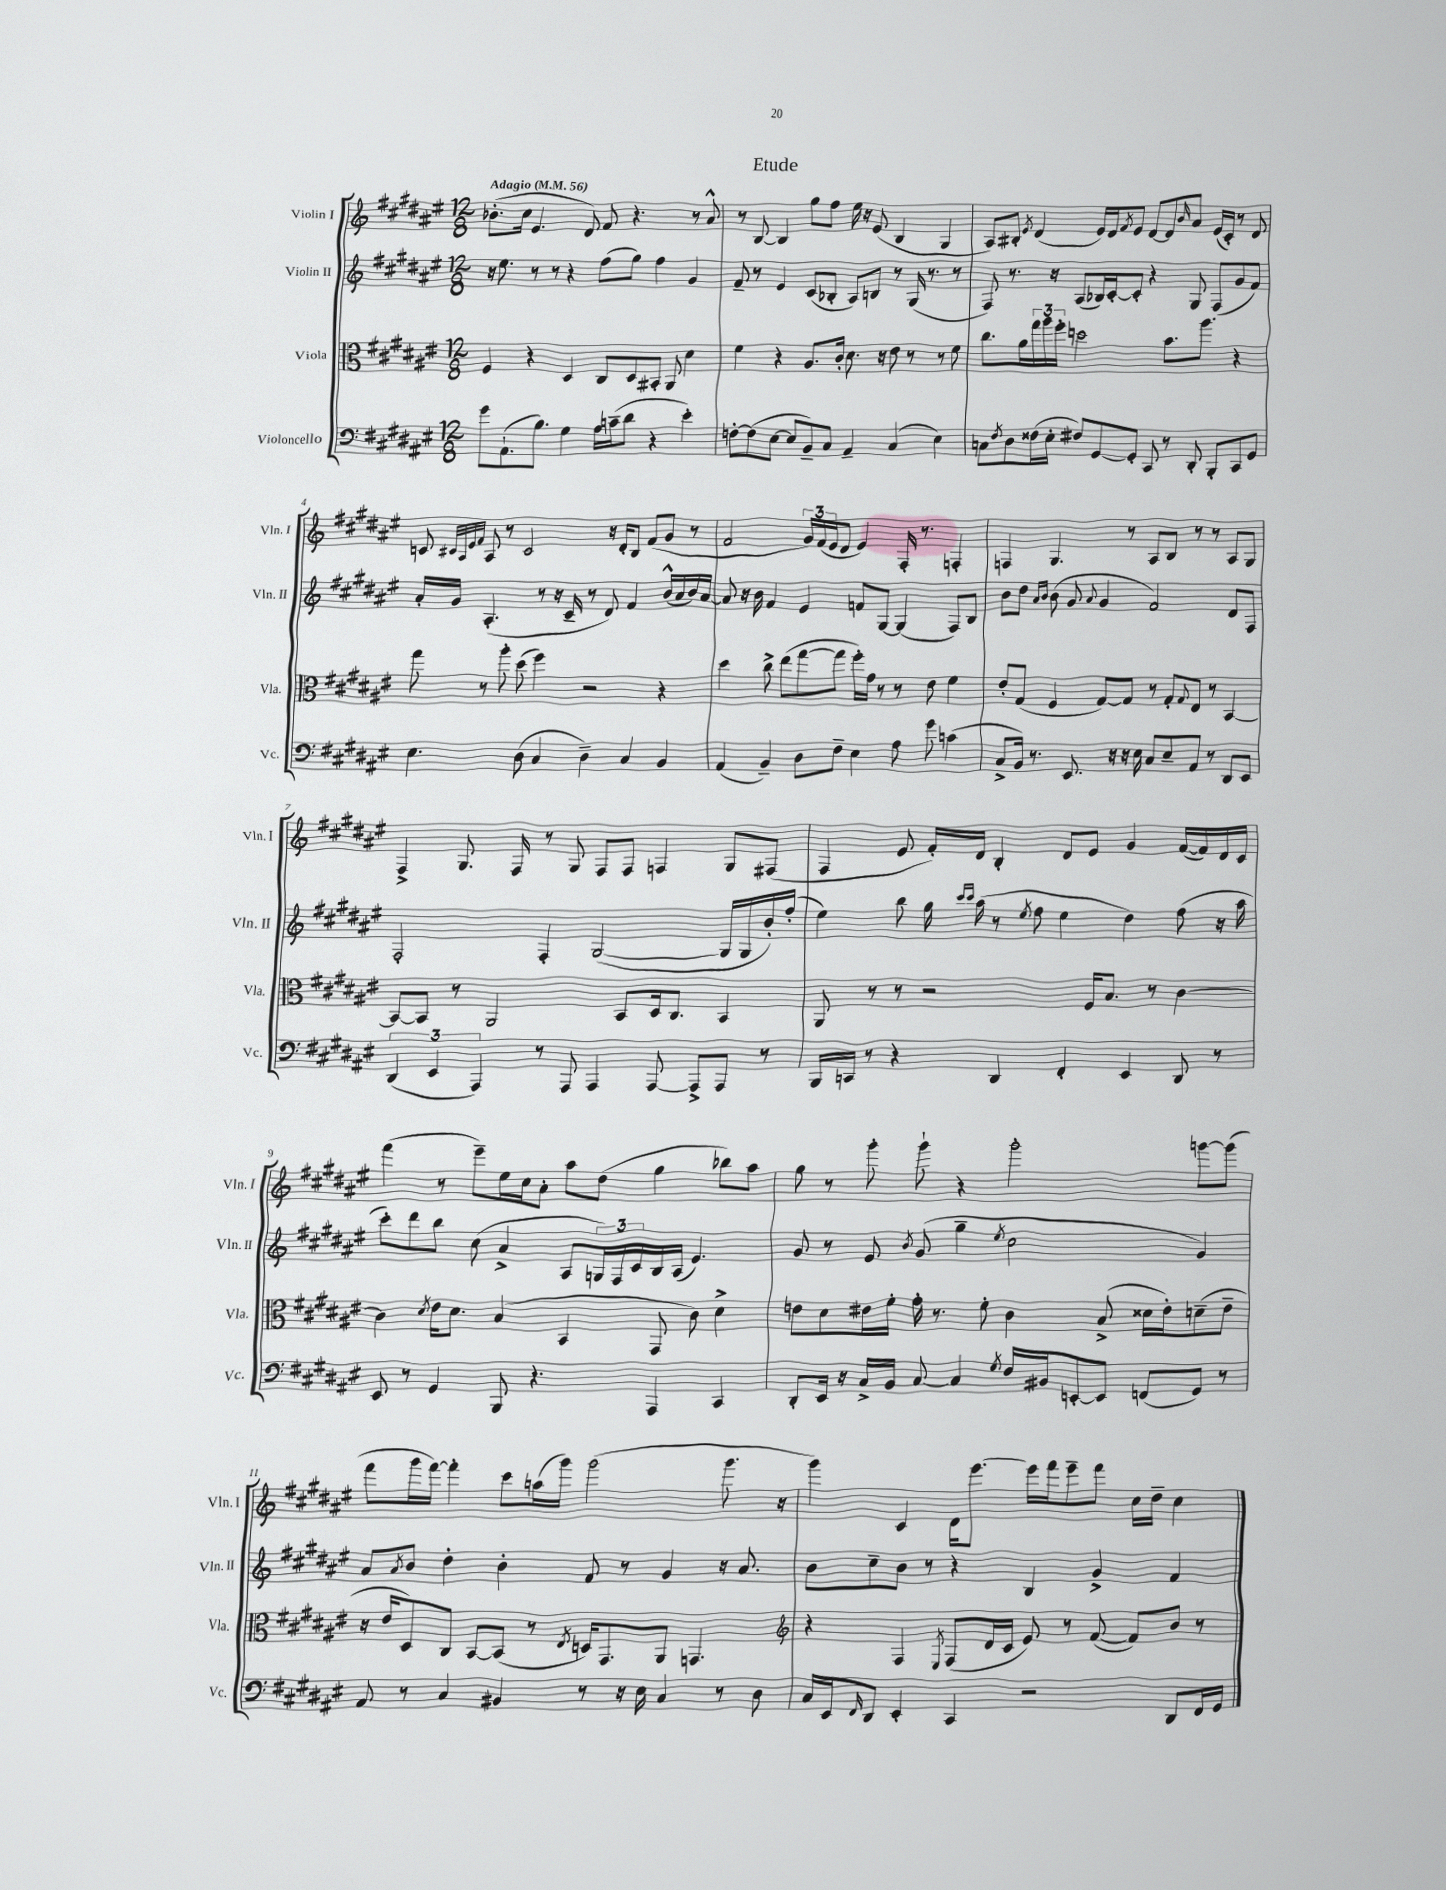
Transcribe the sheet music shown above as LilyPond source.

\header { title = "Etude" }
<<
\new StaffGroup <<
\new Staff = "s0" \with { instrumentName = "Violin I" shortInstrumentName = "Vln. I" } {
    \clef treble \key fis \major \numericTimeSignature \time 12/8 \tempo "Adagio" 4 = 56
    bes'8.-.( cis''16 eis'4. dis'8) fis'8 r4. r8 ais'8-^ |
    r8 b8~ b4 gis''8 fis''8 eis''16 r16 eis'8( b4 gis4 |
    ais8) bis8-. \acciaccatura { eis'8 } dis'4( eis'16) dis'16 \acciaccatura { fis'8 } eis'8 dis'8~ dis'8 \grace { b'16 } ais'8 eis'16( cis'16-.) r8 dis'8 |
    c'8 \grace { cis'32 ais32 eis'32 fis'32 } ais8 r8 cis'2 r16 dis'16-. b8 fis'8( gis'8 r8 |
    fis'2 \tuplet 3/2 { gis'16) fis'16( eis'16 } dis'8 eis'4) fis16-. r8. f4-. |
    f4 gis4. r8 ais8 b8 r8 r8 ais8 gis8 |
    fis4-> gis8. fis16 r8 gis8 fis8 fis8 f4 gis8 fis8( |
    fis4 eis'8 fis'16-.) dis'16 b4-. dis'8 eis'8 gis'4 fis'16~( fis'16) dis'16 cis'16 |
    fis'''4( r8 eis'''8--) eis''16 cis''16 ais'8-. ais''8 dis''8( gis''4 bes''8) ais''8 |
    gis''8 r8 gis'''8-. gis'''8-! r4 gis'''2-. g'''8~ g'''8( |
    fis'''8 gis'''16 fis'''16~) fis'''4-. cis'''8 a''16( gis'''16) gis'''2( gis'''8. r16 |
    gis'''4) cis'4 dis'16 eis'''8.~ eis'''16 fis'''16 eis'''8-- fis'''8 cis''16 dis''16-- cis''4 \bar "|." |
}
\new Staff = "s1" \with { instrumentName = "Violin II" shortInstrumentName = "Vln. II" } {
    \clef treble \key fis \major \numericTimeSignature \time 12/8
    r16 eis''8. r8 r8 r4 fis''8( gis''8) fis''4 gis'4 |
    fis'8-- r8 eis'4 cis'8( bes8-. ais8) b8 r8 gis16( r8. r8 |
    fis8) r8. r16 ais8( bes16) cis'16~-. cis'8-. r4 gis8 fis8( gis'8 fis'8) |
    ais'16-. gis'16 ais4.-.( r8 r16 cis'16-- r8 dis'8) fis'4 b'16-^( ais'16 b'16) ais'16~ |
    ais'8 r16 b'16 fis'4 eis'4 f'8 gis8~ gis4( fis8) b8 |
    b'8 dis''8 \grace { ais'16 b'16 } b'8( gis'8 \appoggiatura { ais'8 } gis'4 fis'2) dis'8 fis8 |
    fis2-. fis4-. gis2~( gis16 gis16 b'16-.) fis''16-.( |
    eis''4) b''8 gis''16 \grace { cis'''16 cis'''16 } ais''16( r8 \acciaccatura { eis''8 } fis''8 eis''4 dis''4) fis''8( r16 ais''16 |
    cis'''8-.) dis'''8 b''8 cis''8( ais'4-> ais8 \tuplet 3/2 { g16) fis16 cis'16 } b16 ais16( eis'4.) |
    gis'8 r8 eis'8 \acciaccatura { b'8 } gis'8( gis''4-- \acciaccatura { eis''8 } cis''2 gis'4) |
    ais'8 \acciaccatura { ais'8 } b'8 dis''4-. b'4-. fis'8 r8 gis'4 r16 ais'8. |
    b'8 cis''8-- b'8 r8 r4 b4 gis'4-> fis'4 \bar "|." |
}
\new Staff = "s2" \with { instrumentName = "Viola" shortInstrumentName = "Vla." } {
    \clef alto \key fis \major \numericTimeSignature \time 12/8
    fis4 r4 dis4 cis8 dis8 bis,8-. ais,8 dis'4 |
    fis'4 r4 ais8. cis'16-. dis'8. r16 eis'8 r8 r8 fis'8 |
    cis''8. ais'16 \tuplet 3/2 { gis''16 ais''16 fis''16-. } d''2 b'8. ais''8. r4 |
    gis''8 r8 ais''8-. dis''8( fis''4) r2 r4 |
    dis''4 cis''8-> eis''8( gis''8~ gis''8 fis''16-.) gis'16 r8 r8 eis'8 fis'4 |
    eis'8-. gis8( fis4 gis8~) gis8 r8 gis8-. \appoggiatura { gis8 } eis8 r8 b,4~ |
    b,8~ b,8 r8 ais,2 b,8 dis16 cis8. b,4 |
    ais,8 r8 r8 r2 fis16 b8. r8 cis'4~ |
    cis'4 \acciaccatura { dis'8 } eis'16 dis'8. b4( b,4 gis,8 cis'8) dis'4-> |
    e'8 dis'8 eis'16 fis'16-. gis'16-. r8. fis'8-. cis'4 b8->( disis'16 eis'16-.) d'8--( eis'8-- |
    r16 eis'16 dis8) cis8 b,8~ b,8( r8 \acciaccatura { eis8 } d16) gis,8. ais,8 g,4. |
    \clef treble r4 fis4 \acciaccatura { eis8 } fis8( dis'16 cis'16 eis'8) r8 fis'8~( fis'8) b'8 r8 \bar "|." |
}
\new Staff = "s3" \with { instrumentName = "Violoncello" shortInstrumentName = "Vc." } {
    \clef bass \key fis \major \numericTimeSignature \time 12/8
    gis'8 ais,8.-!( b8.) gis4 ais16 c'16--( dis'8 r4 eis'4-.) |
    f8~-. f8( eis8~ eis8 b,8--) cis8 ais,4-- cis4( eis4) |
    c8 \acciaccatura { fis8 } dis8 fisis16( eis16-. fis8) gis,8~ gis,8-. cis,8 r8 dis,8-. b,,8-. cis,8 gis,8 |
    eis4. dis8( cis4 dis4--) cis4 b,4 |
    ais,4( b,4--) dis8 fis8-- eis4 ais8 gis'8 c'4( |
    cis8-> b,16) r8. eis,8. r16 r16 eis16 cis8 eis8-- ais,8 r8 dis,8 eis,8 |
    \tuplet 3/2 { dis,4( eis,4 ais,,4) } r8 ais,,8 ais,,4 ais,,8~ ais,,8-> ais,,8 r8 |
    b,,16 c,16 r8 r4 dis,4 fis,4-. eis,4 dis,8 r8 |
    eis,8 r8 gis,4 b,,8 r4. ais,,4 cis,4 |
    dis,8-. eis,16 r16 cis16-> b,16 cis8~ cis4 \acciaccatura { gis8 } fis16 bis,16 e,8~-. e,8 f,8( gis,8) r8 |
    ais,8 r8 cis4 bis,4 r8 r16 eis16 cis4 r8 dis8 |
    cis16 eis,16 \grace { fis,16 } dis,8 eis,4-. cis,4 r2 dis,8 fis,16 gis,16 \bar "|." |
}
>>
>>
